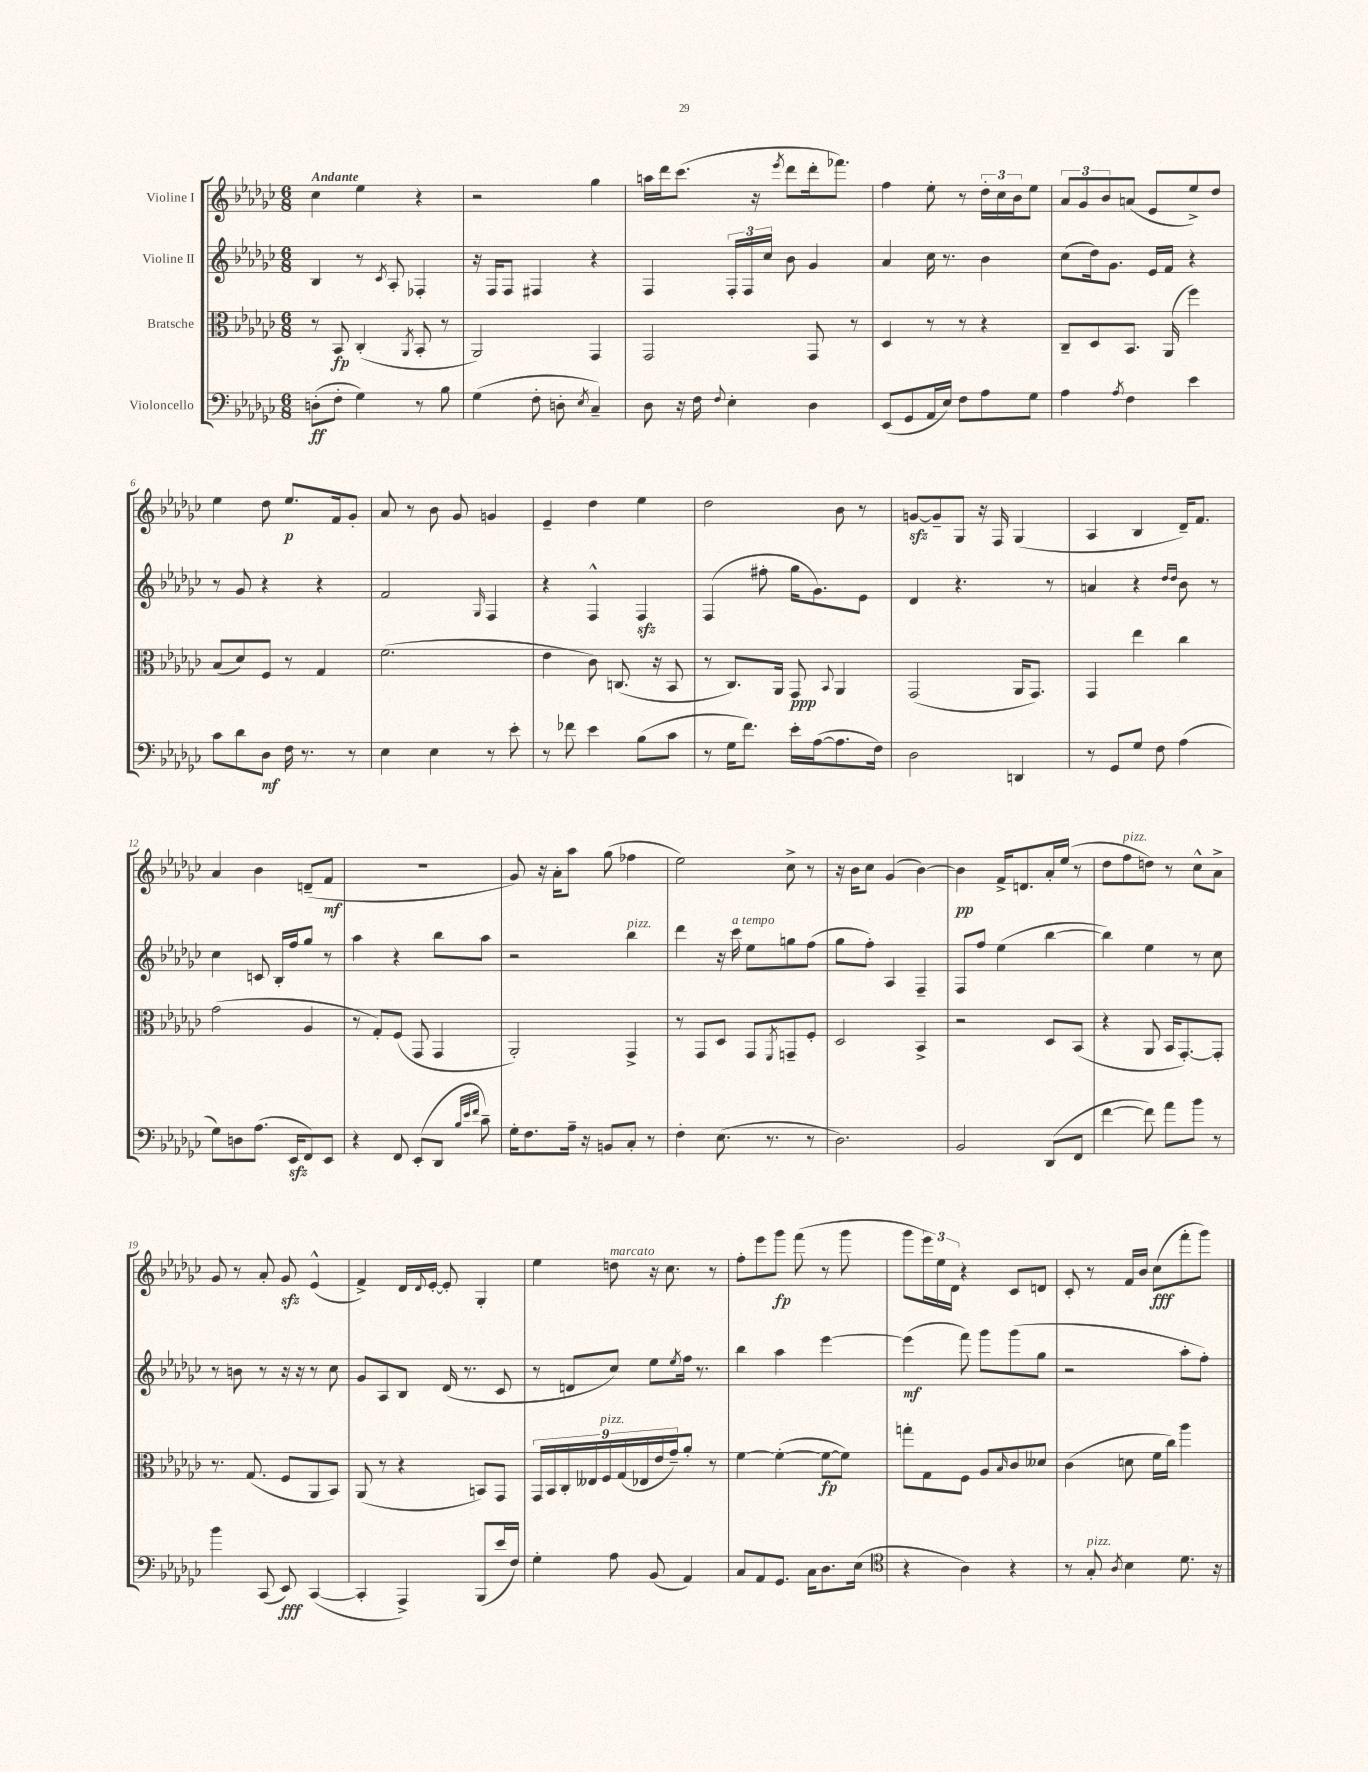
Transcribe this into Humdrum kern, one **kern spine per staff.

**kern	**kern	**kern	**kern
*staff4	*staff3	*staff2	*staff1
*clefF4	*clefC3	*clefG2	*clefG2
*k[b-e-a-d-g-c-]	*k[b-e-a-d-g-c-]	*k[b-e-a-d-g-c-]	*k[b-e-a-d-g-c-]
*M6/8	*M6/8	*M6/8	*M6/8
(8D'	8r	4B-	4cc-
8F'	8BB-	.	.
4G-)	(4C-'	8r	4ee-
.	.	8qc-	.
.	.	8A-'	.
.	8qAA-	.	.
8r	8BB-'	4F-'	4r
8B-	8r	.	.
=	=	=	=
(4G-	2AA-)	16r	2r
.	.	16F	.
.	.	8F	.
8F'	.	4F#	.
8D'	.	.	.
8qE-	.	.	.
4C-~)	4GG-	4r	4gg-
=	=	=	=
8D-	2GG-	4F	16aa
.	.	.	16ddd-
16r	.	.	(8.ccc-
16F	.	.	.
8qqF	.	.	.
4E-'	.	24F'	.
.	.	24F	.
.	.	.	16r
.	.	24cc-	.
.	.	.	8qeee-
.	.	8b-	8ddd-
4D-	8GG-	4g-	16ddd-'
.	.	.	8.fff-)
.	8r	.	.
=	=	=	=
(8EE-	4D-	4a-	4ff
8GG-	.	.	.
16AA-	8r	16cc-	8ee-'
16E-)	.	8.r	.
8F	8r	.	8r
8A-	4r	4b-	24dd-'
.	.	.	24cc-
.	.	.	24b-
8G-	.	.	8ee-
=	=	=	=
4A-	8C-~	(8cc-	12a-
.	.	.	12g-
.	8D-	16dd-)	.
.	.	.	12b-
.	.	8.g-	.
8qA-	.	.	.
4F	8.BB-	.	(8a
.	.	16e-	8e-
.	(16AA-	16f	.
4e-	4ff)	4r	8ee-^)
.	.	.	8dd-
=	=	=	=
8c-	(8B-	8r	4ee-
8d-	8d-)	8g-	.
8D-	8F	4r	8dd-
16F	8r	.	8.ee-
8.r	.	.	.
.	4G-	4r	.
.	.	.	16f
8r	.	.	8g-'
=	=	=	=
4E-	(2.f	2f	8a-
.	.	.	8r
4E-	.	.	8b-
.	.	.	8g-
.	.	16qqG-	.
8r	.	4F	4g
8e-'	.	.	.
=	=	=	=
8r	4e-	4r	4e-~
8f-	.	.	.
4e-	8c-)	4F^^	4dd-
.	(8.C	.	.
(8B-	.	4F	4ee-
.	16r	.	.
8c-	8BB-	.	.
=	=	=	=
8r	8r	(4F	2dd-
16G-	8.C-)	.	.
8.f)	.	.	.
.	.	8ff#'	.
.	16AA-	.	.
16e-'	8GG-	16gg-	.
([16A-	.	8.g-)	.
.	8qqBB-	.	.
8.A-]	4AA-	.	8b-
.	.	8e-	8r
16F)	.	.	.
=	=	=	=
2D-	(2GG-	4d-	[8g
.	.	.	8g~]
.	.	4.r	8G-
.	.	.	16r
.	.	.	16F
4DD	16AA-	.	(4G-
.	8.GG-)	.	.
.	.	8r	.
=	=	=	=
8r	4GG-	4a	4A-
8GG-	.	.	.
8G-	4ee-	4r	4B-
8F	.	.	.
.	.	16qqdd-	.
.	.	16qqdd-	.
(4A-	4cc-	8b-	16d-~)
.	.	.	8.f
.	.	8r	.
=	=	=	=
8G-)	(2g-	4cc-	4a-
8D	.	.	.
(8.A-	.	8c	4b-
.	.	16B-'	.
16EE-	.	16ff	.
8FF)	4A-	8gg-	(8d~
8EE-	.	8r	8f
=	=	=	=
4r	8r	4aa-	2.r
.	8G-')	.	.
8FF	(8F	4r	.
(8EE-'	8GG-	.	.
8DD-	4GG-	8bb-	.
32qqB-	.	.	.
32qqe-	.	.	.
32qqf	.	.	.
8c-~)	.	8aa-	.
=	=	=	=
16G-'	2AA-')	2r	8g-)
8.F	.	.	.
.	.	.	16r
.	.	.	16a-'
16A-~	.	.	8aa-
16r	.	.	.
8BB	.	.	(8gg-
8C-'	4GG-^	4bb-	4ff-
8r	.	.	.
=	=	=	=
4F'	8r	4ddd-	2ee-)
.	8GG-	.	.
(8.E-	8D-	16r	.
.	.	16ccc-	.
.	8GG-	8ee-	.
8.r	.	.	.
.	8qFF	.	.
.	8GG~	8gg	8cc-^
8r	8F'	(8ff	8r
=	=	=	=
2.D-)	2D-	8gg-	16r
.	.	.	16b-
.	.	8ff')	8cc-
.	.	4A-	(4g-
.	4BB-^	4F~	[4b-)
=	=	=	=
2BB-	2r	8F	4b-]
.	.	8ff	.
.	.	(4ee-	16f^
.	.	.	8.d
(8DD-	8D-	[4bb-	16a-'
.	.	.	(16ee-
8FF	(8BB-	.	8r
=	=	=	=
[4f	4r	4bb-])	8dd-
.	.	.	8ff
8f])	8AA-	4ee-	8dd)
8a-	16BB-	.	8r
.	[8.GG-')	.	.
8b-	.	8r	8cc-^^
8r	8GG-']	8cc-	8a-^
=	=	=	=
4b-	8.r	8r	8g-
.	.	8b	8r
.	(8.G-	.	.
(8CC-	.	8r	8a-'
8EE-)	8F	16r	8g-
.	.	16r	.
([4CC-	8AA-	8r	(4e-^^
.	8BB-)	8cc-	.
=	=	=	=
4CC-']	(8AA-	8g-	4f^)
.	8r	8A-	.
4AAA-^)	4r	8B-	16d-
.	.	.	8qqd-
.	.	.	[16e-'
.	.	(16d-	8e-']
.	.	8.r	.
(8BBB-	8BB)	.	4G-'
16e-	8GG-	8c-	.
16F)	.	.	.
=	=	=	=
4G-'	18GG-	8r	4ee-
.	18BB-	.	.
.	18C-'	.	.
.	.	8d	.
.	18E--	.	.
.	18F	.	.
8A-	.	8cc-)	8dd
.	(18G-	.	.
.	18E-	.	.
(8BB-	.	8ee-	16r
.	18e-	.	.
.	.	.	8.cc-
.	18g-~)	.	.
.	.	8qee-	.
4AA-)	8a-'	16ff	.
.	.	8.r	.
.	8r	.	8r
=	=	=	=
8C-	[4f	4bb-	8ff'
8AA-	.	.	8eee-
8.GG-	(4f'_	4aa-	8ggg-
.	.	.	(8fff
16C-	.	.	.
8.D-	8f_	[4eee-	8r
.	8f])	.	8ggg-
(16E-	.	.	.
=	=	=	=
*clefC4	*	*	*
4r	8gg'	(4eee-]	8ggg-
.	8G-	.	24eee-)
.	.	.	24ee-
.	.	.	24d-
4A-)	8F	8fff)	4r
.	8A-	8ggg-	.
.	16qqB-	.	.
4r	8c-	(8ggg-	8c-
.	8d--	8gg-	8d
=	=	=	=
8r	(4c-	2r	8c-'
8G-'	.	.	8r
8qA-	.	.	.
4B-	8d	.	16f
.	.	.	16b-
.	16f	.	(8cc-
.	16cc-)	.	.
8.d-	4aa-	8aa-'	8fff'
.	.	8ff')	8ggg-)
16r	.	.	.
==	==	==	==
*-	*-	*-	*-
